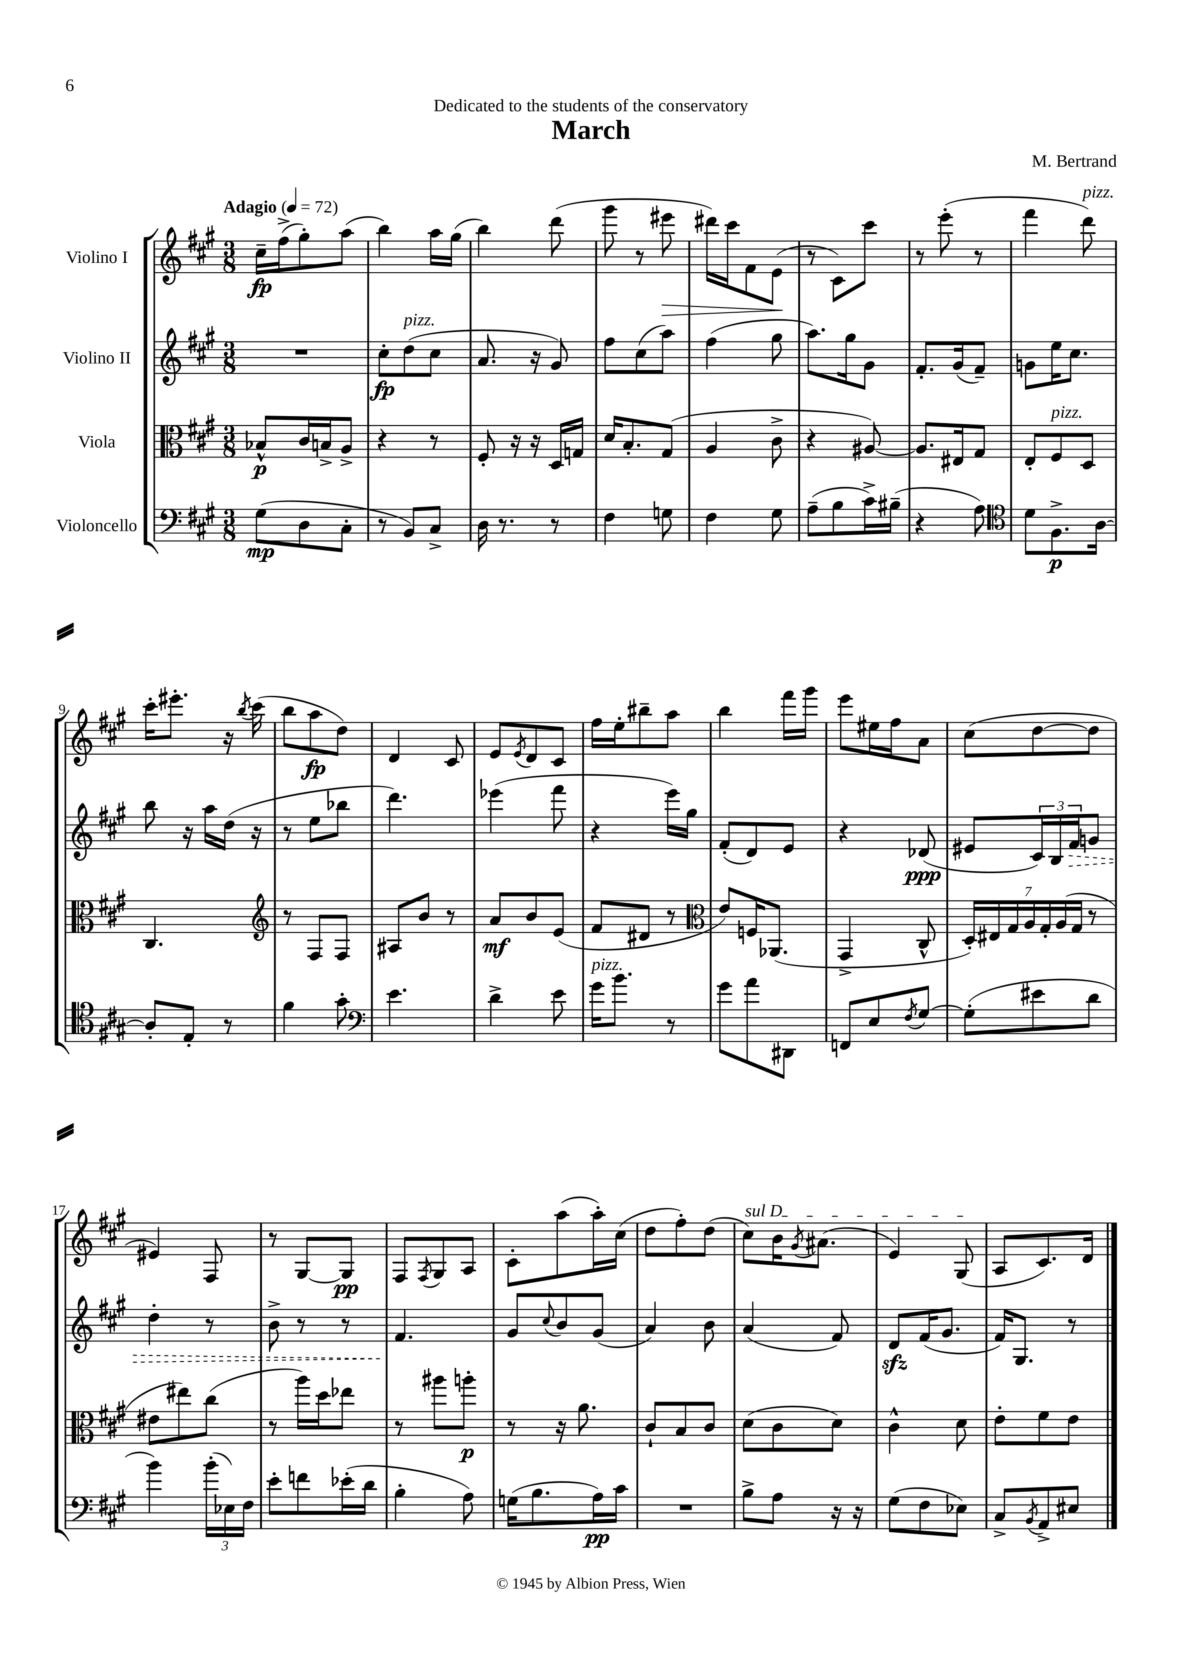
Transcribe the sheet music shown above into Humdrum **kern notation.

**kern	**kern	**kern	**kern
*staff4	*staff3	*staff2	*staff1
*clefF4	*clefC3	*clefG2	*clefG2
*k[f#c#g#]	*k[f#c#g#]	*k[f#c#g#]	*k[f#c#g#]
*M3/8	*M3/8	*M3/8	*M3/8
*MM72	*MM72	*MM72	*MM72
(8G#	8B-^^	4.r	16cc#~
.	.	.	(16ff#^
8D	16c#	.	8gg#')
.	16B^	.	.
8C#'	8A^	.	(8aa
=	=	=	=
8r	4r	8cc#'	4bb)
8BB)	.	(8dd	.
8C#^	8r	8cc#	16aa
.	.	.	(16gg#
=	=	=	=
16D	8F#'	8.a	4bb)
8.r	.	.	.
.	16r	.	.
.	16r	16r	.
8r	16D	8g#)	(8ddd
.	16G	.	.
=	=	=	=
4F#	16d	8ff#	8ggg#
.	8.B'	.	.
.	.	(8cc#	8r
8G	(8G#	8aa)	8eee#
=	=	=	=
4F#	4A	(4ff#	16ddd#)
.	.	.	16ccc#
.	.	.	8f#
8G#	8c#^	8gg#	(8e
=	=	=	=
(8A~	4r	8.aa)	8r
8B	.	.	8c#)
.	.	16gg#	.
16c#^)	[8A#)	8g#	8ccc#
(16B#~	.	.	.
=	=	=	=
4r	8.A#]	8.f#'	8r
.	.	.	(8eee'
.	16E#	(16g#	.
8A)	8G#	8f#~)	8r
=	=	=	=
*clefC4	*	*	*
8d	8E'	8g	4fff#
8.F#^	8F#	16ee	.
.	.	8.cc#	.
.	8D	.	8ddd)
[16A	.	.	.
=	=	=	=
8A']	4.C#	8bb	16ccc#'
.	.	.	8.eee#'
8E'	.	16r	.
.	.	16aa	.
8r	.	(16dd	16r
.	.	.	8qbb
.	.	16r	(16ccc#
=	=	=	=
*	*clefG2	*	*
4f#	8r	8r	8bb
.	8F#	8ee	8aa
8g#'	8F#	8bb-	8dd)
=	=	=	=
*clefF4	*	*	*
4.e	8A#	4.ddd)	4d
.	8b	.	.
.	8r	.	8c#
=	=	=	=
4d^	8a	(4eee-	8e
.	.	.	8qe
.	8b	.	8d
8e	(8e	8fff#	8c#
=	=	=	=
16g#	8f#	4r	16ff#
8.b	.	.	16ee'
.	8d#	.	8bb#~
8r	8r	16eee)	8aa
.	.	16gg#	.
=	=	=	=
*	*clefC3	*	*
8g#	8e)	(8f#'	4bb
8a	16F	8d)	.
.	(8.AA-	.	.
8DD#	.	8e	16fff#
.	.	.	16ggg#
=	=	=	=
8FF	4GG#^	4r	8eee
8E	.	.	16ee#
.	.	.	16ff#
8qF#	.	.	.
[8G#	8C#^^	(8d-	8a
=	=	=	=
(8G#']	28D')	8e#	(8cc#
.	28E#	.	.
.	28G#	.	.
.	28A	.	.
8e#	.	24c#)	[8dd
.	28G#'	.	.
.	.	24B	.
.	(28A	.	.
.	.	24f#	.
.	28G#	.	.
8d	8r	8g	8dd]
=	=	=	=
4b)	8e#	4dd'	4e#)
.	8ee#)	.	.
(24b'	(8cc#	8r	8F#
24E-)	.	.	.
24F#	.	.	.
=	=	=	=
8e'	8r	8b^	8r
8f	16aa)	8r	[8G#
.	16dd	.	.
(16e-'	8ee-	8r	8G#]
16d	.	.	.
=	=	=	=
4B'	8r	4.f#	8F#
.	.	.	8qF#
.	8aa#	.	8G#
8A)	8aa'	.	8A
=	=	=	=
(16G	8r	8g#	8c#'
8.B	.	.	.
.	.	8qqcc#	.
.	16r	8b	(8aa
.	8.a	.	.
16A)	.	(8g#	16aa')
16c#	.	.	(16cc#
=	=	=	=
4.r	8c#`	4a)	8dd
.	8B	.	8ff#')
.	8c#	8b	(8dd
=	=	=	=
8B^	(8d	(4a	8cc#)
8A	8c#	.	16b
.	.	.	8qg#
.	.	.	(8.a#
16r	8d)	8f#)	.
16r	.	.	.
=	=	=	=
(8G#	4c#^^	8d	4e)
8F#	.	(16f#	.
.	.	8.g#	.
8E-)	8d	.	(8G#
=	=	=	=
8C#^	8e'	16f#)	8A
.	.	8.G#	.
8qBB	.	.	.
8AA^	8f#	.	8.c#)
8E#	8e	8r	.
.	.	.	16d
==	==	==	==
*-	*-	*-	*-
